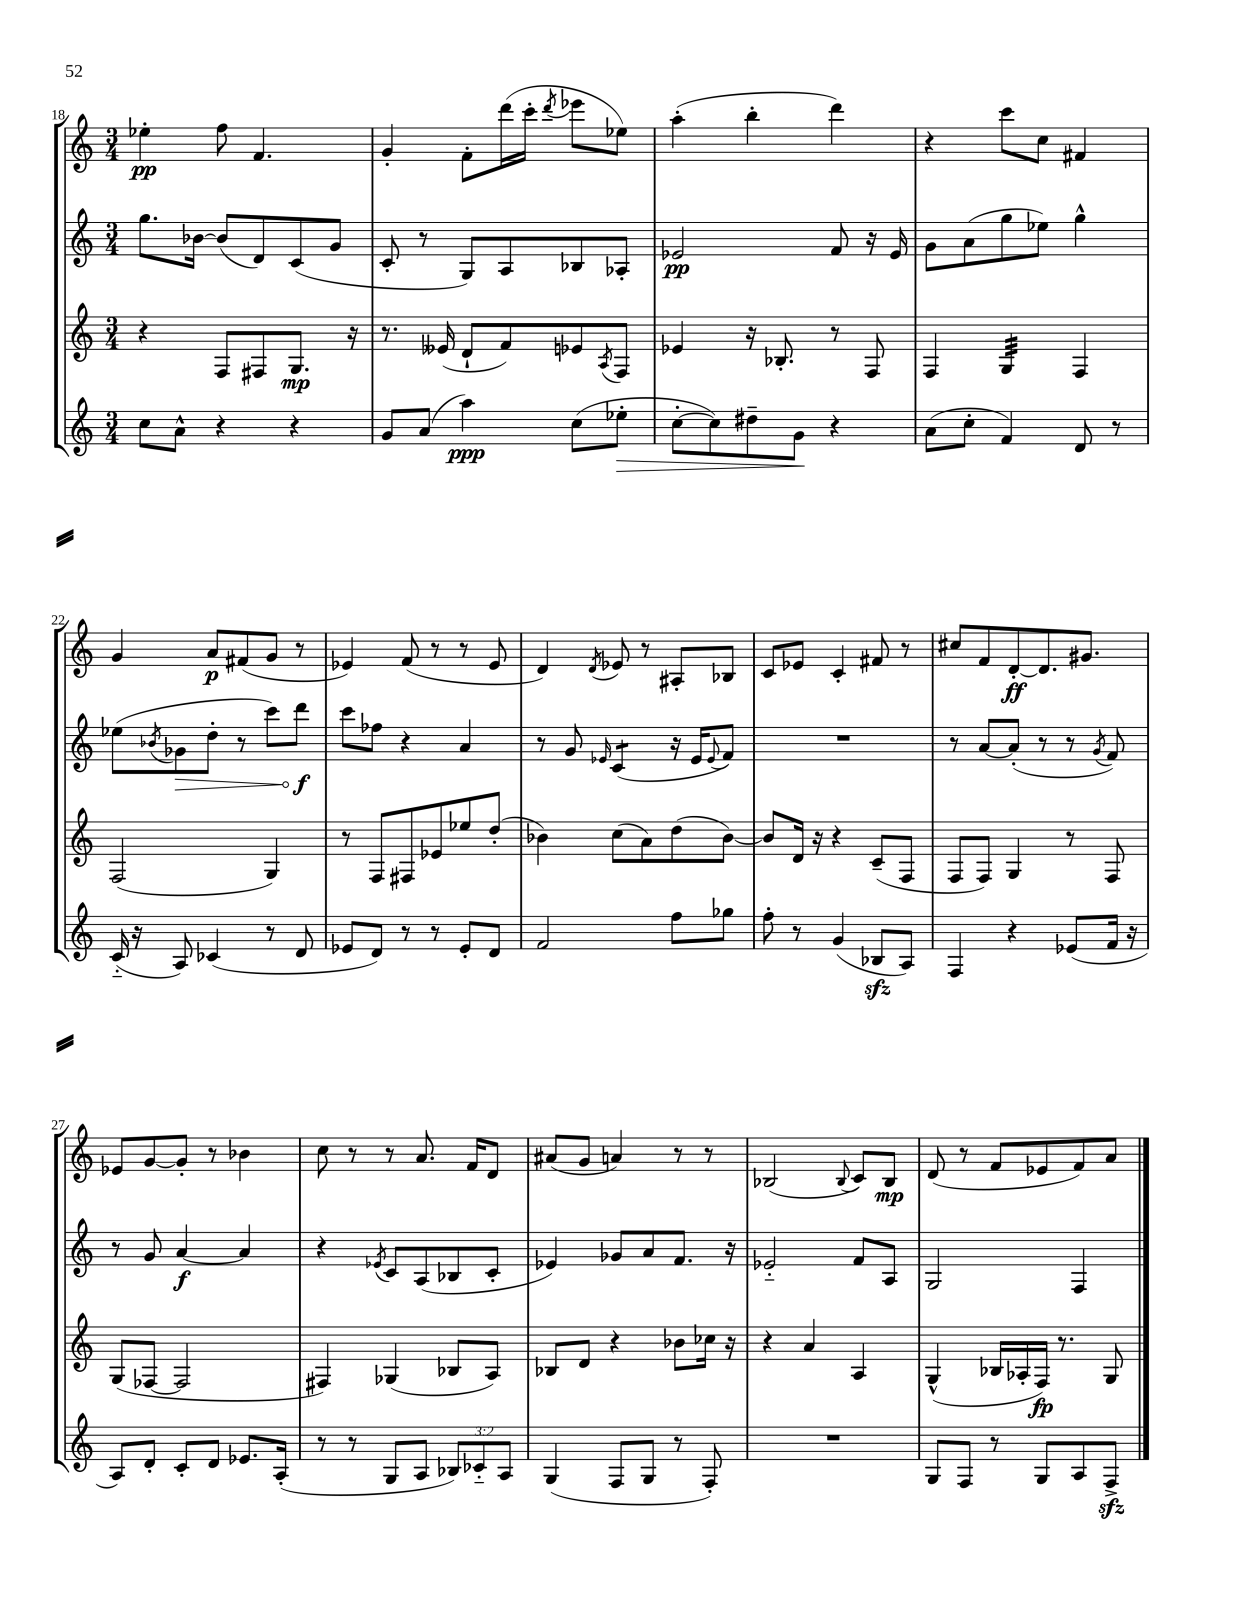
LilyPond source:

<<
\new StaffGroup <<
\new Staff = "s0" {
    \clef treble \key c \major \numericTimeSignature \time 3/4
    ees''4-.\pp f''8 f'4. |
    g'4-. f'8-. d'''16( c'''16-. \acciaccatura { d'''8 } ees'''8 ees''8) |
    a''4-.( b''4-. d'''4) |
    r4 c'''8 c''8 fis'4 |
    g'4 a'8\p fis'8( g'8 r8 |
    ees'4) f'8( r8 r8 ees'8 |
    d'4) \acciaccatura { d'8 } ees'8 r8 ais8-. bes8 |
    c'8 ees'8 c'4-. fis'8 r8 |
    cis''8 f'8 d'8~-.\ff d'8. gis'8. |
    ees'8 g'8~ g'8-. r8 bes'4 |
    c''8 r8 r8 a'8. f'16 d'8 |
    ais'8( g'8 a'4) r8 r8 |
    bes2( \appoggiatura { bes8 } c'8) bes8\mp |
    d'8( r8 f'8 ees'8 f'8) a'8 \bar "|." |
}
\new Staff = "s1" {
    \clef treble \key c \major \numericTimeSignature \time 3/4
    g''8. bes'16~ bes'8( d'8) c'8( g'8 |
    c'8-. r8 g8) a8 bes8 aes8-. |
    ees'2\pp f'8 r16 ees'16 |
    g'8 a'8( g''8 ees''8) g''4-^ |
    ees''8( \acciaccatura { bes'8 } \once \override Hairpin.circled-tip = ##t ges'8\> d''8-. r8 c'''8) d'''8\f\! |
    c'''8 fes''8 r4 a'4 |
    r8 g'8 \grace { ees'16 } c'4:8( r16 ees'16 \appoggiatura { ees'8 } f'8) |
    R2. |
    r8 a'8~ a'8-.( r8 r8 \acciaccatura { g'8 } f'8) |
    r8 g'8 a'4~\f a'4 |
    r4 \acciaccatura { ees'8 } c'8 a8( bes8 c'8-. |
    ees'4) ges'8 a'8 f'8. r16 |
    ees'2-_ f'8 a8 |
    g2 f4 \bar "|." |
}
\new Staff = "s2" {
    \clef treble \key c \major \numericTimeSignature \time 3/4
    r4 f8 fis8 g8.\mp r16 |
    r8. eeses'16( d'8-! f'8) ees'8 \acciaccatura { a8 } f8 |
    ees'4 r16 bes8.-. r8 f8 |
    f4 g4:32 f4 |
    f2( g4) |
    r8 f8 fis8 ees'8 ees''8 d''8-.( |
    bes'4) c''8( a'8) d''8( bes'8~) |
    bes'8 d'16 r16 r4 c'8--( f8 |
    f8 f8) g4 r8 f8 |
    g8( fes8~ fes2 |
    fis4) ges4( bes8 a8) |
    bes8 d'8 r4 bes'8 ces''16 r16 |
    r4 a'4 a4 |
    g4-^( bes16 aes16-. f16\fp) r8. g8 \bar "|." |
}
\new Staff = "s3" {
    \clef treble \key c \major \numericTimeSignature \time 3/4 \override Staff.TupletNumber.text = #tuplet-number::calc-fraction-text
    c''8 a'8-^ r4 r4 |
    g'8 a'8( a''4\ppp) c''8( ees''8-.\> |
    c''8~-. c''8) dis''8-- g'8\! r4 |
    a'8( c''8-. f'4) d'8 r8 |
    c'16-_( r16 a8) ces'4( r8 d'8 |
    ees'8 d'8) r8 r8 ees'8-. d'8 |
    f'2 f''8 ges''8 |
    f''8-. r8 g'4( bes8\sfz a8) |
    f4 r4 ees'8( f'16 r16 |
    a8) d'8-. c'8-. d'8 ees'8. a16-.( |
    r8 r8 g8 a8 \tuplet 3/2 { bes8) ces'8-_ a8 } |
    g4( f8 g8 r8 f8-.) |
    R2. |
    g8 f8 r8 g8 a8 f8->\sfz \bar "|." |
}
>>
>>
\layout { \context { \Score currentBarNumber = #18 } }
